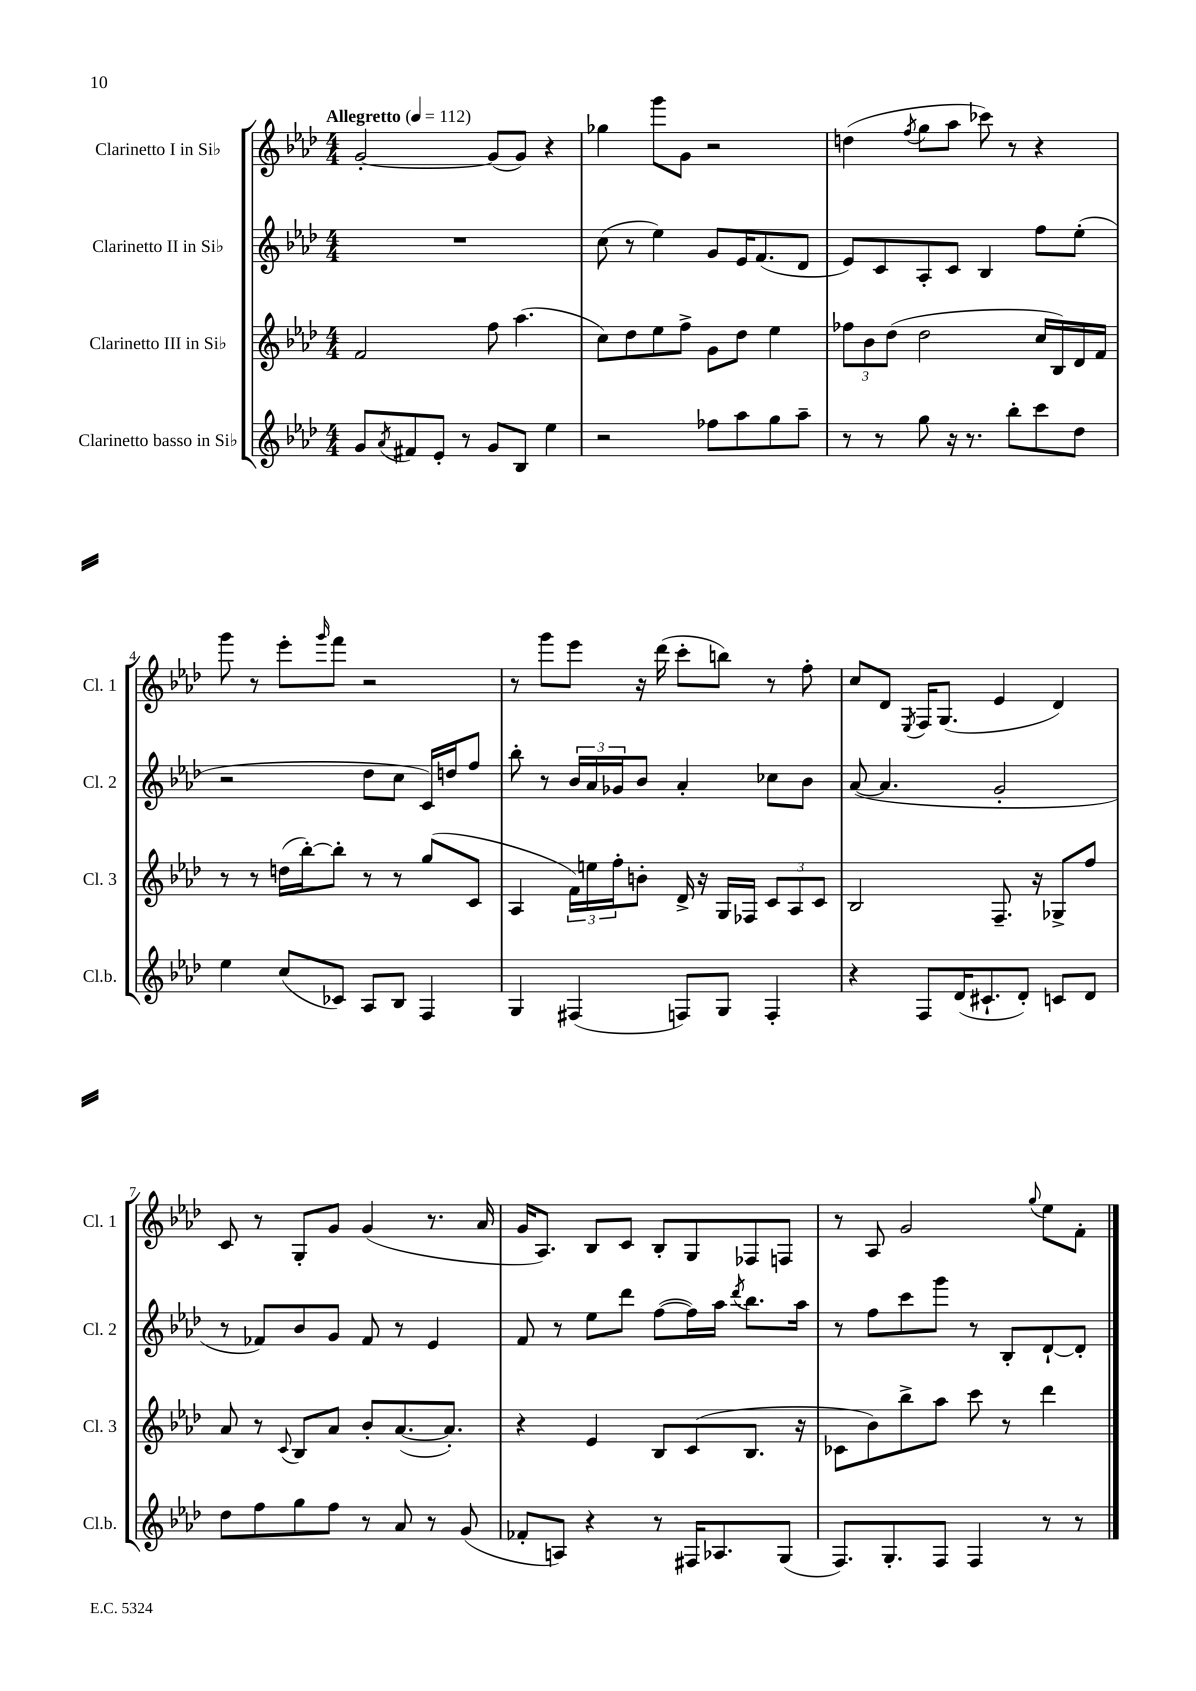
<<
\new StaffGroup <<
\new Staff = "s0" \with { instrumentName = "Clarinetto I in Sib" shortInstrumentName = "Cl. 1" } {
    \clef treble \key aes \major \numericTimeSignature \time 4/4 \tempo "Allegretto" 4 = 112
    g'2~-. g'8( g'8) r4 |
    ges''4 g'''8 g'8 r2 |
    d''4( \acciaccatura { f''8 } g''8 aes''8 ces'''8) r8 r4 |
    g'''8 r8 ees'''8-. \grace { g'''16 } f'''8 r2 |
    r8 g'''8 ees'''8 r16 des'''16( c'''8-. b''8) r8 f''8-. |
    c''8 des'8 \acciaccatura { ees8 } f16 g8.( ees'4 des'4) |
    c'8 r8 g8-. g'8 g'4( r8. aes'16 |
    g'16 aes8.) bes8 c'8 bes8-. g8 fes8 f8 |
    r8 aes8 g'2 \appoggiatura { g''8 } ees''8 f'8-. \bar "|." |
}
\new Staff = "s1" \with { instrumentName = "Clarinetto II in Sib" shortInstrumentName = "Cl. 2" } {
    \clef treble \key aes \major \numericTimeSignature \time 4/4
    R1 |
    c''8( r8 ees''4) g'8 ees'16 f'8.( des'8 |
    ees'8) c'8 aes8-. c'8 bes4 f''8 ees''8-.( |
    r2 des''8 c''8 c'16) d''16 f''8 |
    bes''8-. r8 \tuplet 3/2 { bes'16 aes'16 ges'16 } bes'8 aes'4-. ces''8 bes'8 |
    aes'8~( aes'4. g'2-. |
    r8 fes'8) bes'8 g'8 fes'8 r8 ees'4 |
    f'8 r8 ees''8 des'''8 f''8~( f''16) aes''16 \acciaccatura { des'''8 } bes''8. aes''16 |
    r8 f''8 c'''8 g'''8 r8 bes8-. des'8~-! des'8-. \bar "|." |
}
\new Staff = "s2" \with { instrumentName = "Clarinetto III in Sib" shortInstrumentName = "Cl. 3" } {
    \clef treble \key aes \major \numericTimeSignature \time 4/4
    f'2 f''8 aes''4.( |
    c''8) des''8 ees''8 f''8-> g'8 des''8 ees''4 |
    \tuplet 3/2 { fes''8 bes'8 des''8( } des''2 c''16 bes16) des'16 f'16 |
    r8 r8 d''16( bes''16~-.) bes''8-. r8 r8 g''8( c'8 |
    aes4 \tuplet 3/2 { f'16) e''16 f''16-. } b'8-. des'16-> r16 g16 fes16 \tuplet 3/2 { c'8 aes8 c'8 } |
    bes2 f8.-- r16 ges8-> f''8 |
    aes'8 r8 \appoggiatura { c'8 } bes8 aes'8 bes'8-. aes'8.~( aes'8.-.) |
    r4 ees'4 bes8 c'8( bes8. r16 |
    ces'8 bes'8) bes''8-> aes''8 c'''8 r8 des'''4 \bar "|." |
}
\new Staff = "s3" \with { instrumentName = "Clarinetto basso in Sib" shortInstrumentName = "Cl.b." } {
    \clef treble \key aes \major \numericTimeSignature \time 4/4
    g'8 \acciaccatura { aes'8 } fis'8 ees'8-. r8 g'8 bes8 ees''4 |
    r2 fes''8 aes''8 g''8 aes''8-- |
    r8 r8 g''8 r16 r8. bes''8-. c'''8 des''8 |
    ees''4 c''8( ces'8) aes8 bes8 f4 |
    g4 fis4( f8) g8 f4-. |
    r4 f8 des'16( cis'8.-! des'8-.) c'8 des'8 |
    des''8 f''8 g''8 f''8 r8 aes'8 r8 g'8( |
    fes'8-. a8) r4 r8 fis16 aes8. g8( |
    f8.) g8.-. f8 f4 r8 r8 \bar "|." |
}
>>
>>
